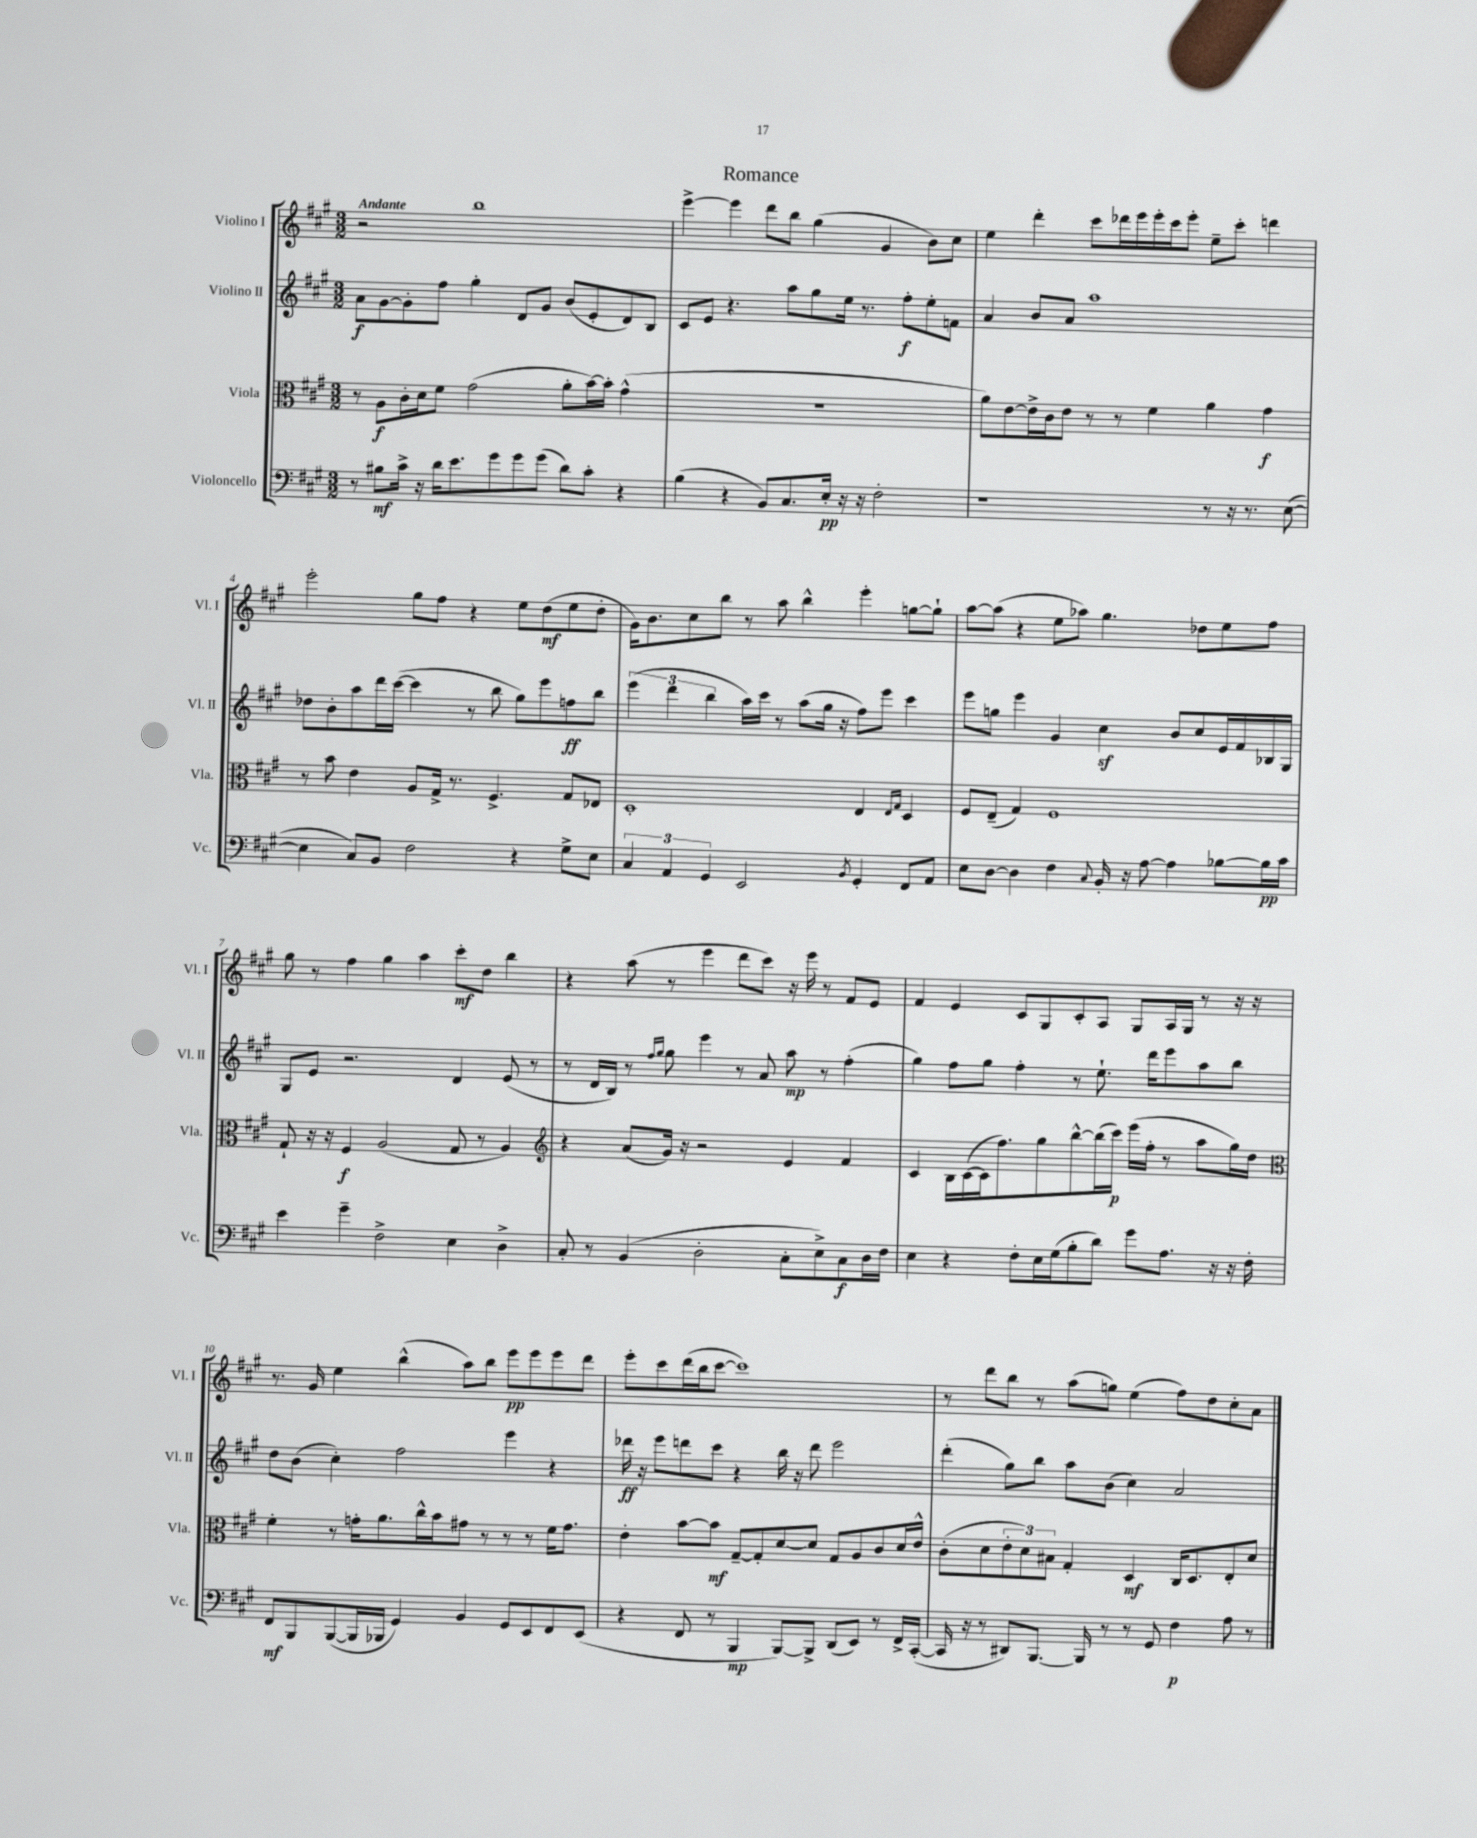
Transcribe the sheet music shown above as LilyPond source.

\header { title = "Romance" }
<<
\new StaffGroup <<
\new Staff = "s0" \with { instrumentName = "Violino I" shortInstrumentName = "Vl. I" } {
    \clef treble \key a \major \numericTimeSignature \time 3/2 \tempo "Andante"
    r2 b''1 |
    e'''4~-> e'''4 d'''8 b''8 gis''4( gis'4 b'8) cis''8 |
    e''4 d'''4-. cis'''8 des'''16 e'''16 e'''16-. cis'''16 e'''8-. e''8-- cis'''8-. d'''4 |
    e'''2-. gis''8 fis''8 r4 e''8 d''8\mf( e''8 d''8-. |
    gis'16) b'8. cis''8 b''8 r8 a''8 b''4-^ e'''4-. g''8~ g''8-! |
    a''8~ a''8( r4 e''8 aes''8) gis''4. des''8 e''8 fis''8 |
    gis''8 r8 fis''4 gis''4 a''4 cis'''8-.\mf d''8 b''4 |
    r4 a''8( r8 e'''4 d'''8 cis'''8) r16 e'''16 r8 fis'8 e'8 |
    fis'4 e'4 cis'8 gis8 cis'8-. a8 gis8 a16 gis16 r8 r16 r16 |
    r8. gis'16 e''4 b''4-^( a''8) b''8 e'''8\pp e'''8 e'''8 d'''8 |
    e'''8-. cis'''8 d'''16( b''16 cis'''8~ cis'''1) |
    r8 d'''8 b''8 r8 a''8( g''8) e''4( fis''8) d''8 cis''8-. a'8 \bar "|." |
}
\new Staff = "s1" \with { instrumentName = "Violino II" shortInstrumentName = "Vl. II" } {
    \clef treble \key a \major \numericTimeSignature \time 3/2
    a'8\f gis'8~ gis'8-. fis''8 gis''4-. d'8 gis'8 b'8( e'8-. d'8) b8 |
    cis'8 e'8 r4. a''8 gis''8 e''16 r8. fis''8-.\f e''8-. f'8 |
    a'4 b'8 a'8 a''1 |
    des''8 b'8-. a''8 d'''16 cis'''16~( cis'''4 r8 b''8 gis''8) e'''8 f''8\ff b''8 |
    \tuplet 3/2 { e'''4( d'''4 b''4 } a''16) cis'''16 r8 a''8( gis''16 r16 fis''8) e'''8 cis'''4 |
    e'''8 g''8 e'''4 gis'4 cis''4\sf b'8 cis''8 e'16 fis'16 bes16 gis16 |
    gis8 e'8 r2. d'4 e'8( r8 |
    r8 d'16 b16) r8 \grace { fis''16 gis''16 } gis''8 e'''4 r8 a'8 a''8\mp r8 fis''4-.( |
    gis''4) fis''8 gis''8 fis''4-. r8 e''8.-! d'''16 e'''8 a''8 b''8 |
    d''8 b'8( cis''4-.) fis''2 e'''4 r4 |
    des'''16\ff r16 e'''8 d'''8 cis'''8 r4 b''16 r16 d'''8 e'''2 |
    d'''4-.( gis''8) b''8 a''8 b'8( cis''4) a'2 \bar "|." |
}
\new Staff = "s2" \with { instrumentName = "Viola" shortInstrumentName = "Vla." } {
    \clef alto \key a \major \numericTimeSignature \time 3/2
    r8 a8\f cis'16-. d'16 fis'8 gis'2( a'8-. b'16~) b'16-. gis'4-^( |
    R1. |
    a'8) e'8~ e'16-> cis'16 e'8 r8 r8 fis'4 a'4 gis'4\f |
    r8 b'8 e'4 a8 gis16-> r8. fis4.-> gis8 ees8 |
    d1-. e4 \grace { e16 gis16 } d4 |
    fis8 e8--( gis4) fis1 |
    gis8-! r16 r16 fis4\f a2( gis8 r8 a4) |
    \clef treble r4 a'8( gis'16) r16 r2 e'4 fis'4 |
    cis'4 b16 cis'16~( cis'16 fis''8.) gis''8 b''8~-^ b''16( cis'''16\p) e'''16( fis''16-. r8 a''8 gis''16) d''16 |
    \clef alto fis'4-. r8 g'16-. a'8. cis''16-^ b'16 gis'8 r8 r8 r8 fis'16 gis'8. |
    e'4-. b'8~ b'8\mf gis8~-- gis8-. d'8~ d'8 gis8 a8 cis'8 d'16 e'16-^ |
    cis'8-.( d'8 \tuplet 3/2 { e'8-. d'8) bis8 } gis4-. d4\mf cis16 d8. e8-. d'8 \bar "|." |
}
\new Staff = "s3" \with { instrumentName = "Violoncello" shortInstrumentName = "Vc." } {
    \clef bass \key a \major \numericTimeSignature \time 3/2
    r8 bis8\mf cis'16-> r16 d'16 e'8. gis'8 gis'8 gis'8( d'8) cis'8-. r4 |
    b4( r4 b,8) cis8. e16-.\pp r16 r16 fis2-. |
    r1 r8 r16 r8. e8~( |
    e4 cis8) b,8 fis2 r4 gis8-> e8 |
    \tuplet 3/2 { cis4 a,4 gis,4 } e,2 \acciaccatura { b,8 } gis,4-. fis,8 a,8 |
    e8 d8~ d4 fis4 \appoggiatura { cis8 } b,16-. r16 a8~ a4 bes8~ bes16\pp cis'16 |
    e'4 gis'4-- fis2-> e4 d4-> |
    cis8-. r8 b,4( d2-. cis8-. e8->) cis8\f d16 fis16 |
    e4 r4 fis8-. e16 gis16( b8-. d'8) gis'8 a8. r16 r16 fis16-. |
    fis,8\mf b,,8 b,,8~( b,,16 bes,,16 gis,4) b,4 gis,8 e,8 fis,8 e,8( |
    r4 fis,8 r8 b,,4\mp b,,8~) b,,8-> d,8( e,8) r8 fis,16-> cis,16~-.( |
    cis,16 r16 r8 dis,8) b,,8.~ b,,16 r8 r8 gis,8 fis4\p a8 r8 \bar "|." |
}
>>
>>
